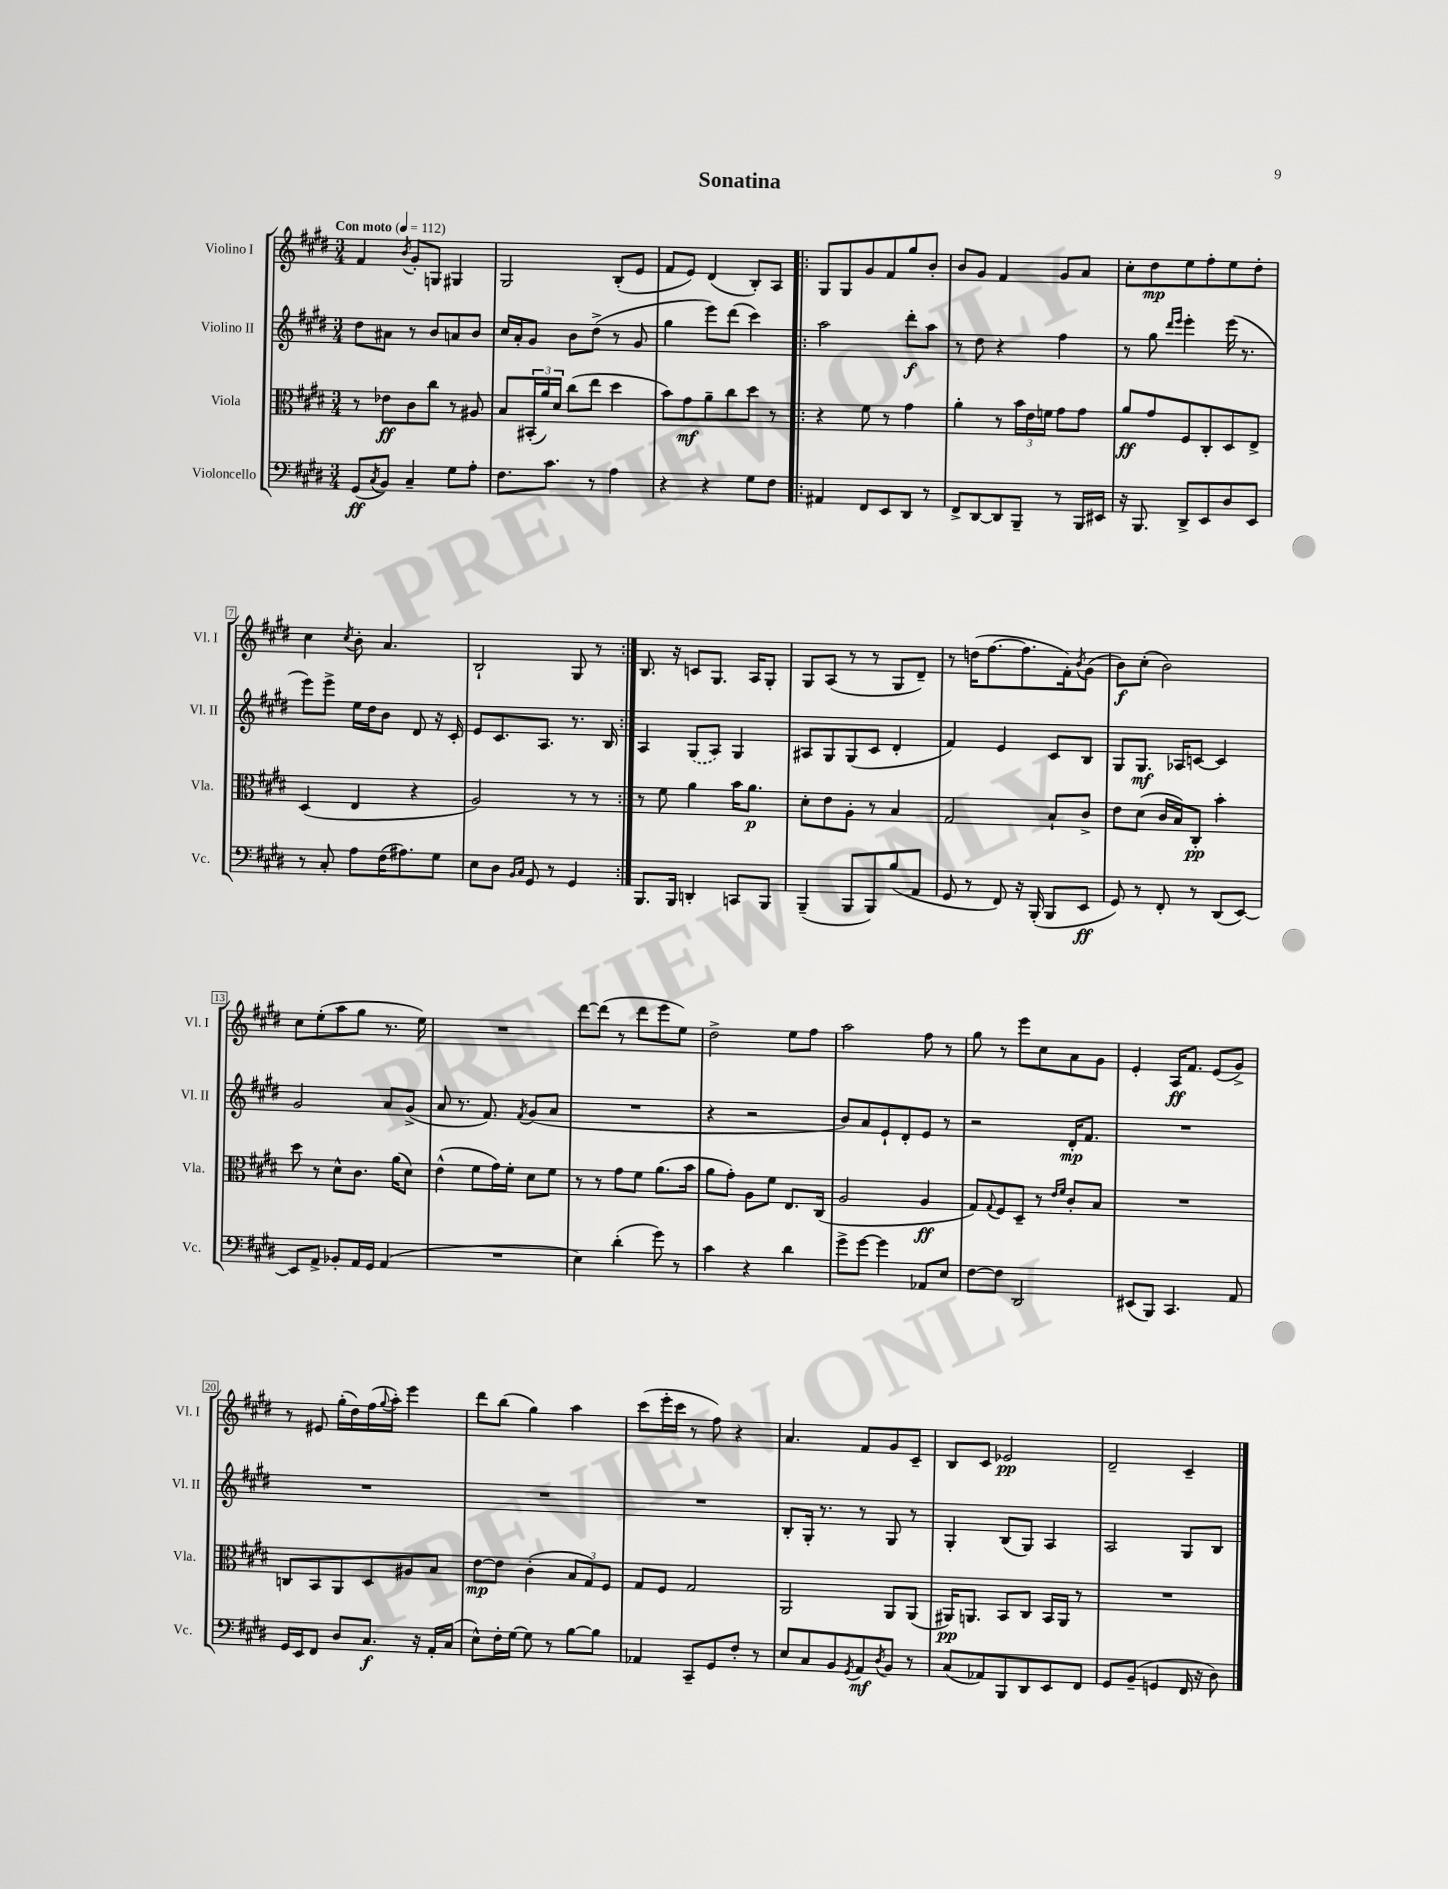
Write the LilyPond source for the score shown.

\header { title = "Sonatina" }
<<
\new StaffGroup <<
\new Staff = "s0" \with { instrumentName = "Violino I" shortInstrumentName = "Vl. I" } {
    \clef treble \key e \major \numericTimeSignature \time 3/4 \tempo "Con moto" 4 = 112
    fis'4 \acciaccatura { b'8 } gis'8-. g8 gis4 |
    gis2 b8-.( e'8 |
    fis'8 e'8) dis'4( b8-.) a8 |
    \repeat volta 2 { gis8 gis8 gis'8 fis'8 gis''8 b'8-. |
    b'8 gis'8 fis'4 gis'8 a'8 |
    cis''8-. dis''8\mp e''8 fis''8-. e''8 dis''8-. |
    cis''4 \acciaccatura { cis''8 } b'8-. a'4. |
    b2-! gis8 r8 | }
    b8. r16 c'8 gis8. a16 gis8-. |
    gis8 a8( r8 r8 gis8 dis'8--) |
    r8 d''16( fis''8.~ fis''8. fis'16-.) \acciaccatura { b'8 } gis'8( |
    b'8\f) cis''8-.( b'2) |
    cis''8 e''8-.( a''8 gis''8 r8. e''16) |
    R2. |
    dis'''8~ dis'''8( r8 dis'''8 e'''8 e''8) |
    dis''2-> e''8 fis''8 |
    a''2 fis''8 r8 |
    gis''8 r8 e'''8 cis''8 a'8 gis'8 |
    e'4-. a16\ff fis'8. e'8( gis'8->) |
    r8 eis'8 gis''16-.( dis''16) fis''16( \appoggiatura { gis''8 } a''16-.) e'''4 |
    dis'''8 b''8( gis''4) a''4 |
    cis'''8( e'''16-. cis'''16 r8 fis''8) r4 |
    a'4. fis'8 gis'8 cis'8-- |
    b8 cis'8 ees'2\pp |
    dis'2-- cis'4-- \bar "|." |
}
\new Staff = "s1" \with { instrumentName = "Violino II" shortInstrumentName = "Vl. II" } {
    \clef treble \key e \major \numericTimeSignature \time 3/4
    dis''8 ais'8 r8 b'8 a'8 b'8 |
    cis''16 a'16-. gis'8 b'8 dis''8->( r8 gis'8 |
    gis''4 e'''8) dis'''8( cis'''4) |
    \repeat volta 2 { a''2 dis'''8-.\f a''8 |
    r8 dis''8 r4 fis''4 |
    r8 gis''8 \grace { dis'''16 e'''16 } e'''4-. e'''16( r8. |
    e'''8) e'''8-> e''16 dis''16 b'8 dis'8 r16 cis'16-. |
    e'8 cis'8. a8. r8. b16 | }
    a4 \once \slurDashed gis8( a8) gis4 |
    ais8 gis8 gis8( cis'8 dis'4-. |
    fis'4) e'4 cis'8 b8 |
    gis8 gis8.\mf aes16 c'8~ c'4 |
    gis'2 a'8 gis'8->( |
    a'8 r8. fis'8.) \acciaccatura { fis'8 } gis'8( a'8 |
    R2. |
    r4 r2 |
    b'8) a'8 e'8-! dis'8-. e'8 r8 |
    r2 dis'16-.\mp fis'8. |
    R2. |
    R2. |
    R2. |
    R2. |
    b8-. gis16-. r8. r8 gis8 r8 |
    gis4-. b8( gis8) a4 |
    a2 gis8 b8 \bar "|." |
}
\new Staff = "s2" \with { instrumentName = "Viola" shortInstrumentName = "Vla." } {
    \clef alto \key e \major \numericTimeSignature \time 3/4
    r8 ees'8\ff cis'8 cis''8 r8 ais8 |
    b8 \tuplet 3/2 { bis,16-.( a'16) dis'16 } cis''8( e''8 dis''4 |
    b'8) gis'8\mf a'8-- cis''8 dis''8 r8 |
    \repeat volta 2 { r4 fis'8 r8 gis'4 |
    a'4-. r8 \tuplet 3/2 { b'16 e'16 f'16 } gis'8 gis'8 |
    a'8\ff gis'8 fis8 cis8-. dis8 e8-> |
    dis4( e4 r4 |
    a2) r8 r8 | }
    r8 fis'8 a'4 b'16 a'8.\p |
    dis'8-. e'8 a8-. r8 b4 |
    gis2 b8-! cis'8-> |
    e'8 dis'8( cis'16 b16) cis8-.\pp b'4-. |
    dis''8 r8 dis'8-^ cis'8. a'16( dis'8) |
    e'4-^( fis'8 gis'16) fis'16-. dis'8 fis'8 |
    r8 r8 gis'8 fis'8 a'8.( b'16 |
    a'8 gis'8-.) a8 fis'8 e8. cis16( |
    a2 a4\ff |
    gis8) \appoggiatura { gis8 } fis8 dis8-- r8 \grace { e'16 fis'16 } cis'8-. b8 |
    R2. |
    c8 b,8 a,8 dis8 ais8 b8 |
    e'8~\mp e'8 cis'4-.( \tuplet 3/2 { b8 gis8) fis8 } |
    gis8 fis8 gis2 |
    a,2 a,8 a,8( |
    ais,16\pp) a,8. b,8 cis8 b,16 a,16 r8 |
    R2. \bar "|." |
}
\new Staff = "s3" \with { instrumentName = "Violoncello" shortInstrumentName = "Vc." } {
    \clef bass \key e \major \numericTimeSignature \time 3/4
    gis,8\ff( \acciaccatura { cis8 } b,8) cis4-- gis8 a8-. |
    fis8. cis'8. r8 a4 |
    r4 r4 gis8 fis8 |
    \repeat volta 2 { ais,4 fis,8 e,8 dis,8 r8 |
    fis,8-> dis,8~ dis,8 b,,8-- r8 b,,16 eis,16 |
    r16 b,,8. dis,8-> e,8 dis8 e,8 |
    r8 cis8-. a8 fis16( ais8.) gis8 |
    e8 dis8 \grace { b,16 cis16 } gis,8 r8 gis,4 | }
    b,,8. b,,16 d,4-. c,8 b,,8 |
    b,,4--( b,,8 b,,8) b8( a,8 |
    gis,8 r8 fis,8) r16 b,,16-.( b,,8 e,8\ff |
    gis,8) r8 fis,8-. r8 dis,8( e,8~) |
    e,8 a,8-> bes,8-. a,16 gis,16 a,4( |
    R2. |
    e4) dis'4-.( gis'8) r8 |
    cis'4 r4 dis'4 |
    gis'8-> gis'8~ gis'4 aes,8 e8 |
    fis8~ fis8 dis,2 |
    eis,8( b,,8) cis,4. a,8 |
    gis,16 e,16 fis,8 dis8 cis8.\f r16 a,16-. cis16( |
    e8-^) fis16-. gis16~ gis8 r8 b8~ b8 |
    aes,4 cis,8-- gis,8 fis8-. r8 |
    e8 cis8 b,8 \acciaccatura { gis,8 } a,8\mf \acciaccatura { dis8 } b,8 r8 |
    cis8( aes,8) b,,8 dis,8 e,8 fis,8 |
    gis,8 b,8--( g,4 fis,16 r16 dis8) \bar "|." |
}
>>
>>
\layout { \context { \Score \override BarNumber.stencil = #(make-stencil-boxer 0.1 0.3 ly:text-interface::print) } }
